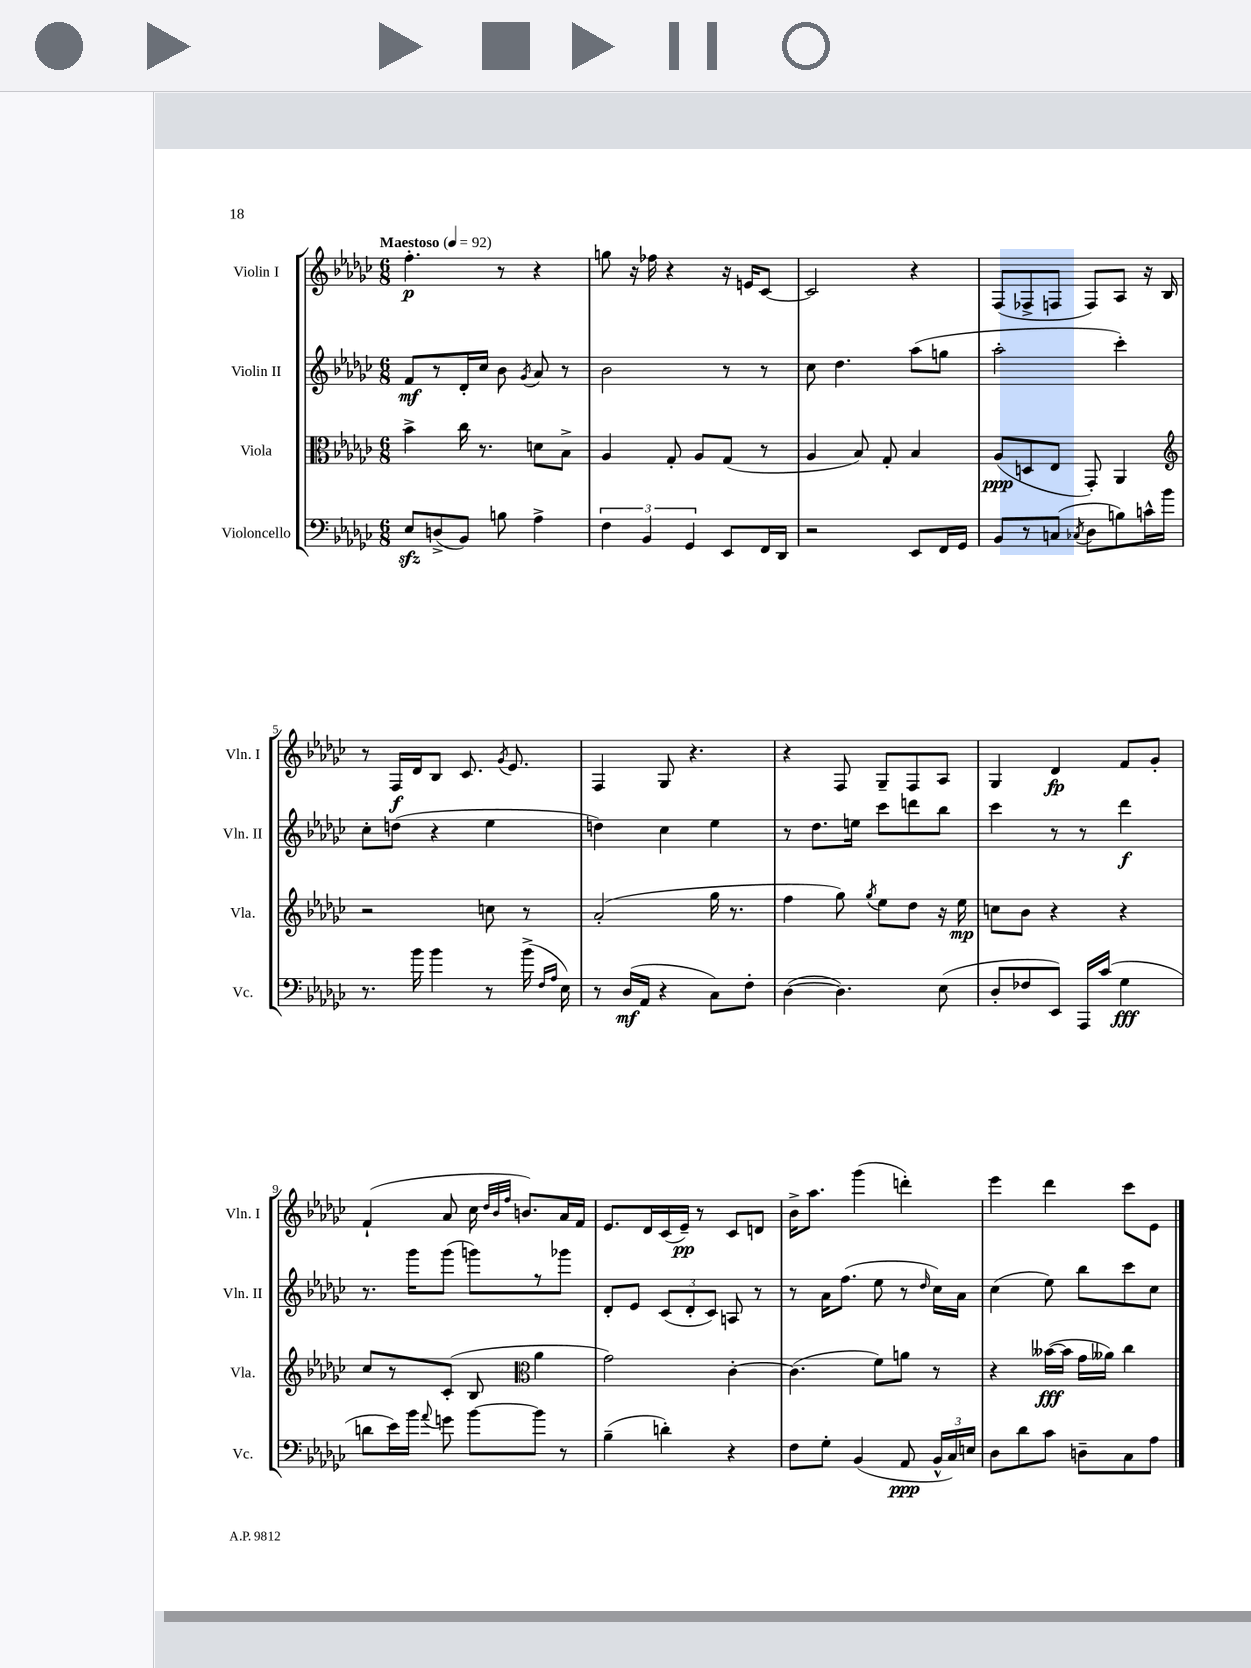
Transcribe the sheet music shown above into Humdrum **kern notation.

**kern	**dynam	**kern	**dynam	**kern	**dynam	**kern	**dynam
*part4	*part4	*part3	*part3	*part2	*part2	*part1	*part1
*staff4	*staff4	*staff3	*staff3	*staff2	*staff2	*staff1	*staff1
*I"Violoncello	*	*I"Viola	*	*I"Violin II	*	*I"Violin I	*
*I'Vc.	*	*I'Vla.	*	*I'Vln. II	*	*I'Vln. I	*
*clefF4	*	*clefC3	*	*clefG2	*	*clefG2	*
*k[b-e-a-d-g-c-]	*	*k[b-e-a-d-g-c-]	*	*k[b-e-a-d-g-c-]	*	*k[b-e-a-d-g-c-]	*
*M6/8	*	*M6/8	*	*M6/8	*	*M6/8	*
*MM92	*	*MM92	*	*MM92	*	*MM92	*
=1	=1	=1	=1	=1	=1	=1	=1
!	!	!	!	!	!	!LO:TX:a:B:t=Maestoso	!
8E-zz/L	.	4b-^\	.	8f/L	mf	4.ff'\	p
(8Dn^/	.	.	.	8r	.	.	.
8BB-/J)	.	16cc-\	.	16d-'/L	.	.	.
.	.	8.r	.	16cc-/JJ	.	.	.
8Bn\	.	.	.	8b-\	.	8r	.
.	.	.	.	8qg-/	.	.	.
4A-^\	.	8dn\L	.	8a-/	.	4r	.
.	.	8B-^\J	.	8r	.	.	.
=2	=2	=2	=2	=2	=2	=2	=2
6F\	.	4A-/	.	2b-\	.	8ggn\	.
.	.	.	.	.	.	16r	.
6BB-/	.	.	.	.	.	.	.
.	.	.	.	.	.	16ff-X\	.
.	.	8G-'/	.	.	.	4r	.
6GG-/	.	.	.	.	.	.	.
.	.	8A-/L	.	.	.	.	.
8EE-/L	.	(8G-/J	.	8r	.	16r	.
.	.	.	.	.	.	16en/KL	.
16FF/L	.	8r	.	8r	.	[8c-/J	.
16DD-/JJ	.	.	.	.	.	.	.
=3	=3	=3	=3	=3	=3	=3	=3
2r	.	4A-/	.	8cc-\	.	2c-/]	.
.	.	.	.	4.dd-\	.	.	.
.	.	8B-/)	.	.	.	.	.
.	.	8G-'/	.	.	.	.	.
8EE-/L	.	4B-/	.	(8aa-\L	.	4r	.
16FF/L	.	.	.	8ggn\J	.	.	.
16GG-/JJ	.	.	.	.	.	.	.
=4	=4	=4	=4	=4	=4	=4	=4
8BB-/L	.	(8A-/L	ppp	2aa-'\	.	(8F/L	.
8r	.	8Dn/	.	.	.	8F-X^/	.
(8Cn/J	.	8E-/J	.	.	.	8Fn/J	.
8qC-X/	.	.	.	.	.	.	.
8D-\L	.	8GG-'/)	.	.	.	8F/L)	.
8Bn\)	.	4AA-/	.	4ccc-'\)	.	8A-/J	.
16cn^^\L	.	.	.	.	.	16r	.
16b-\JJ	.	.	.	.	.	16B-/	.
!!LO:LB:g=z
=5	=5	=5	=5	=5	=5	=5	=5
*	*	*clefG2	*	*	*	*	*
8.r	.	2r	.	8cc-'\L	.	8r	.
.	.	.	.	(8ddn\J	.	16F/LL	f
16b-\	.	.	.	.	.	16d-/J	.
4b-\	.	.	.	4r	.	8B-/J	.
.	.	.	.	.	.	8.c-/	.
8r	.	8ccn\	.	4ee-\	.	.	.
.	.	.	.	.	.	8qg-/	.
.	.	.	.	.	.	8.e-/	.
(16b-^\	.	8r	.	.	.	.	.
16qqF/LL	.	.	.	.	.	.	.
16qqA-/JJ	.	.	.	.	.	.	.
16E-\)	.	.	.	.	.	.	.
=6	=6	=6	=6	=6	=6	=6	=6
8r	.	(2a-'/	.	4ddn\)	.	4F/	.
(16D-/LL	mf	.	.	.	.	.	.
16AA-/JJ	.	.	.	.	.	.	.
4r	.	.	.	4cc-\	.	8G-/	.
.	.	.	.	.	.	4.r	.
8C-\L)	.	16gg-\	.	4ee-\	.	.	.
.	.	8.r	.	.	.	.	.
8F'\J	.	.	.	.	.	.	.
=7	=7	=7	=7	=7	=7	=7	=7
([4D-\	.	4ff\	.	8r	.	4r	.
.	.	.	.	8.dd-\L	.	.	.
4.D-\])	.	8gg-\)	.	.	.	8F/	.
.	.	.	.	16een\Jk	.	.	.
.	.	8qgg-/	.	.	.	.	.
.	.	8ee-\L	.	8ccc-\L	.	8G-~/L	.
.	.	8dd-\J	.	8dddn\	.	8F/	.
(8E-\	.	16r	.	8bb-\J	.	8A-/J	.
.	.	16ee-\	mp	.	.	.	.
=8	=8	=8	=8	=8	=8	=8	=8
8D-'/L	.	8ccn\L	.	4ccc-\	.	4G-/	.
8F-X/	.	8b-\J	.	.	.	.	.
8EE-/J)	.	4r	.	8r	.	4d-/	fp
16AAA-/LL	.	.	.	8r	.	.	.
(16c-/JJ	.	.	.	.	.	.	.
4G-\	fff	4r	.	4ddd-\	f	8f/L	.
.	.	.	.	.	.	8g-'/J	.
!!LO:LB:g=z
=9	=9	=9	=9	=9	=9	=9	=9
8dn\L	.	8cc-/L	.	8.r	.	(4f`/	.
16e-\L)	.	8r	.	.	.	.	.
16b-\JJ	.	.	.	16ggg-\KL	.	.	.
8qqa-/	.	.	.	.	.	.	.
8gn\	.	(8c-'/J	.	(8ggg-\J	.	8a-/	.
[8b-\L	.	8B-/	.	8gggn\L)	.	16cc-\	.
.	.	.	.	.	.	32qqdd-/LLL	.
.	.	.	.	.	.	32qqb-/	.
.	.	.	.	.	.	32qqff/JJJ	.
.	.	.	.	.	.	8.bn/L)	.
*	*	*clefC3	*	*	*	*	*
8b-\J]	.	4a-\	.	8r	.	.	.
8r	.	.	.	8ggg-X\J	.	16a-/L	.
.	.	.	.	.	.	16f/JJ	.
=10	=10	=10	=10	=10	=10	=10	=10
(4B-~\	.	2g-\)	.	8d-'/L	.	8.e-/L	.
.	.	.	.	8e-/J	.	.	.
.	.	.	.	.	.	16d-/L	.
4dn'\)	.	.	.	(12c-/L	.	(16c-/	.
.	.	.	.	.	.	16e-~/JJ)	pp
.	.	.	.	12d-'/	.	.	.
.	.	.	.	.	.	8r	.
.	.	.	.	12c-/J)	.	.	.
4r	.	[4c-'\	.	8An/	.	8c-/L	.
.	.	.	.	8r	.	8dn/J	.
=11	=11	=11	=11	=11	=11	=11	=11
8F\L	.	(4.c-\]	.	8r	.	16b-^\KL	.
.	.	.	.	.	.	8.aa-\J	.
8G-'\J	.	.	.	16a-\KL	.	.	.
.	.	.	.	(8.ff\J	.	.	.
(4BB-/	.	.	.	.	.	(4ggg-\	.
.	.	8f\L)	.	8ee-\	.	.	.
8AA-/	ppp	8an\J	.	8r	.	4dddn'\)	.
.	.	.	.	16qqdd-/	.	.	.
24BB-^^/LL	.	8r	.	16cc-\LL)	.	.	.
24C-/)	.	.	.	.	.	.	.
.	.	.	.	16a-\JJ	.	.	.
24En/JJ	.	.	.	.	.	.	.
=12	=12	=12	=12	=12	=12	=12	=12
8D-\L	.	4r	.	(4cc-\	.	4eee-\	.
8d-\	.	.	.	.	.	.	.
8c-\J	.	([16b--X\LL	fff	8ee-\)	.	4ddd-\	.
.	.	16b--\JJ]	.	.	.	.	.
8Dn~\L	.	16g-\LL	.	8bb-\L	.	.	.
.	.	16a--X\JJ)	.	.	.	.	.
8C-\	.	4cc-\	.	8ccc-\	.	8ccc-\L	.
8A-\J	.	.	.	8cc-\J	.	8e-\J	.
==	==	==	==	==	==	==	==
*-	*-	*-	*-	*-	*-	*-	*-
